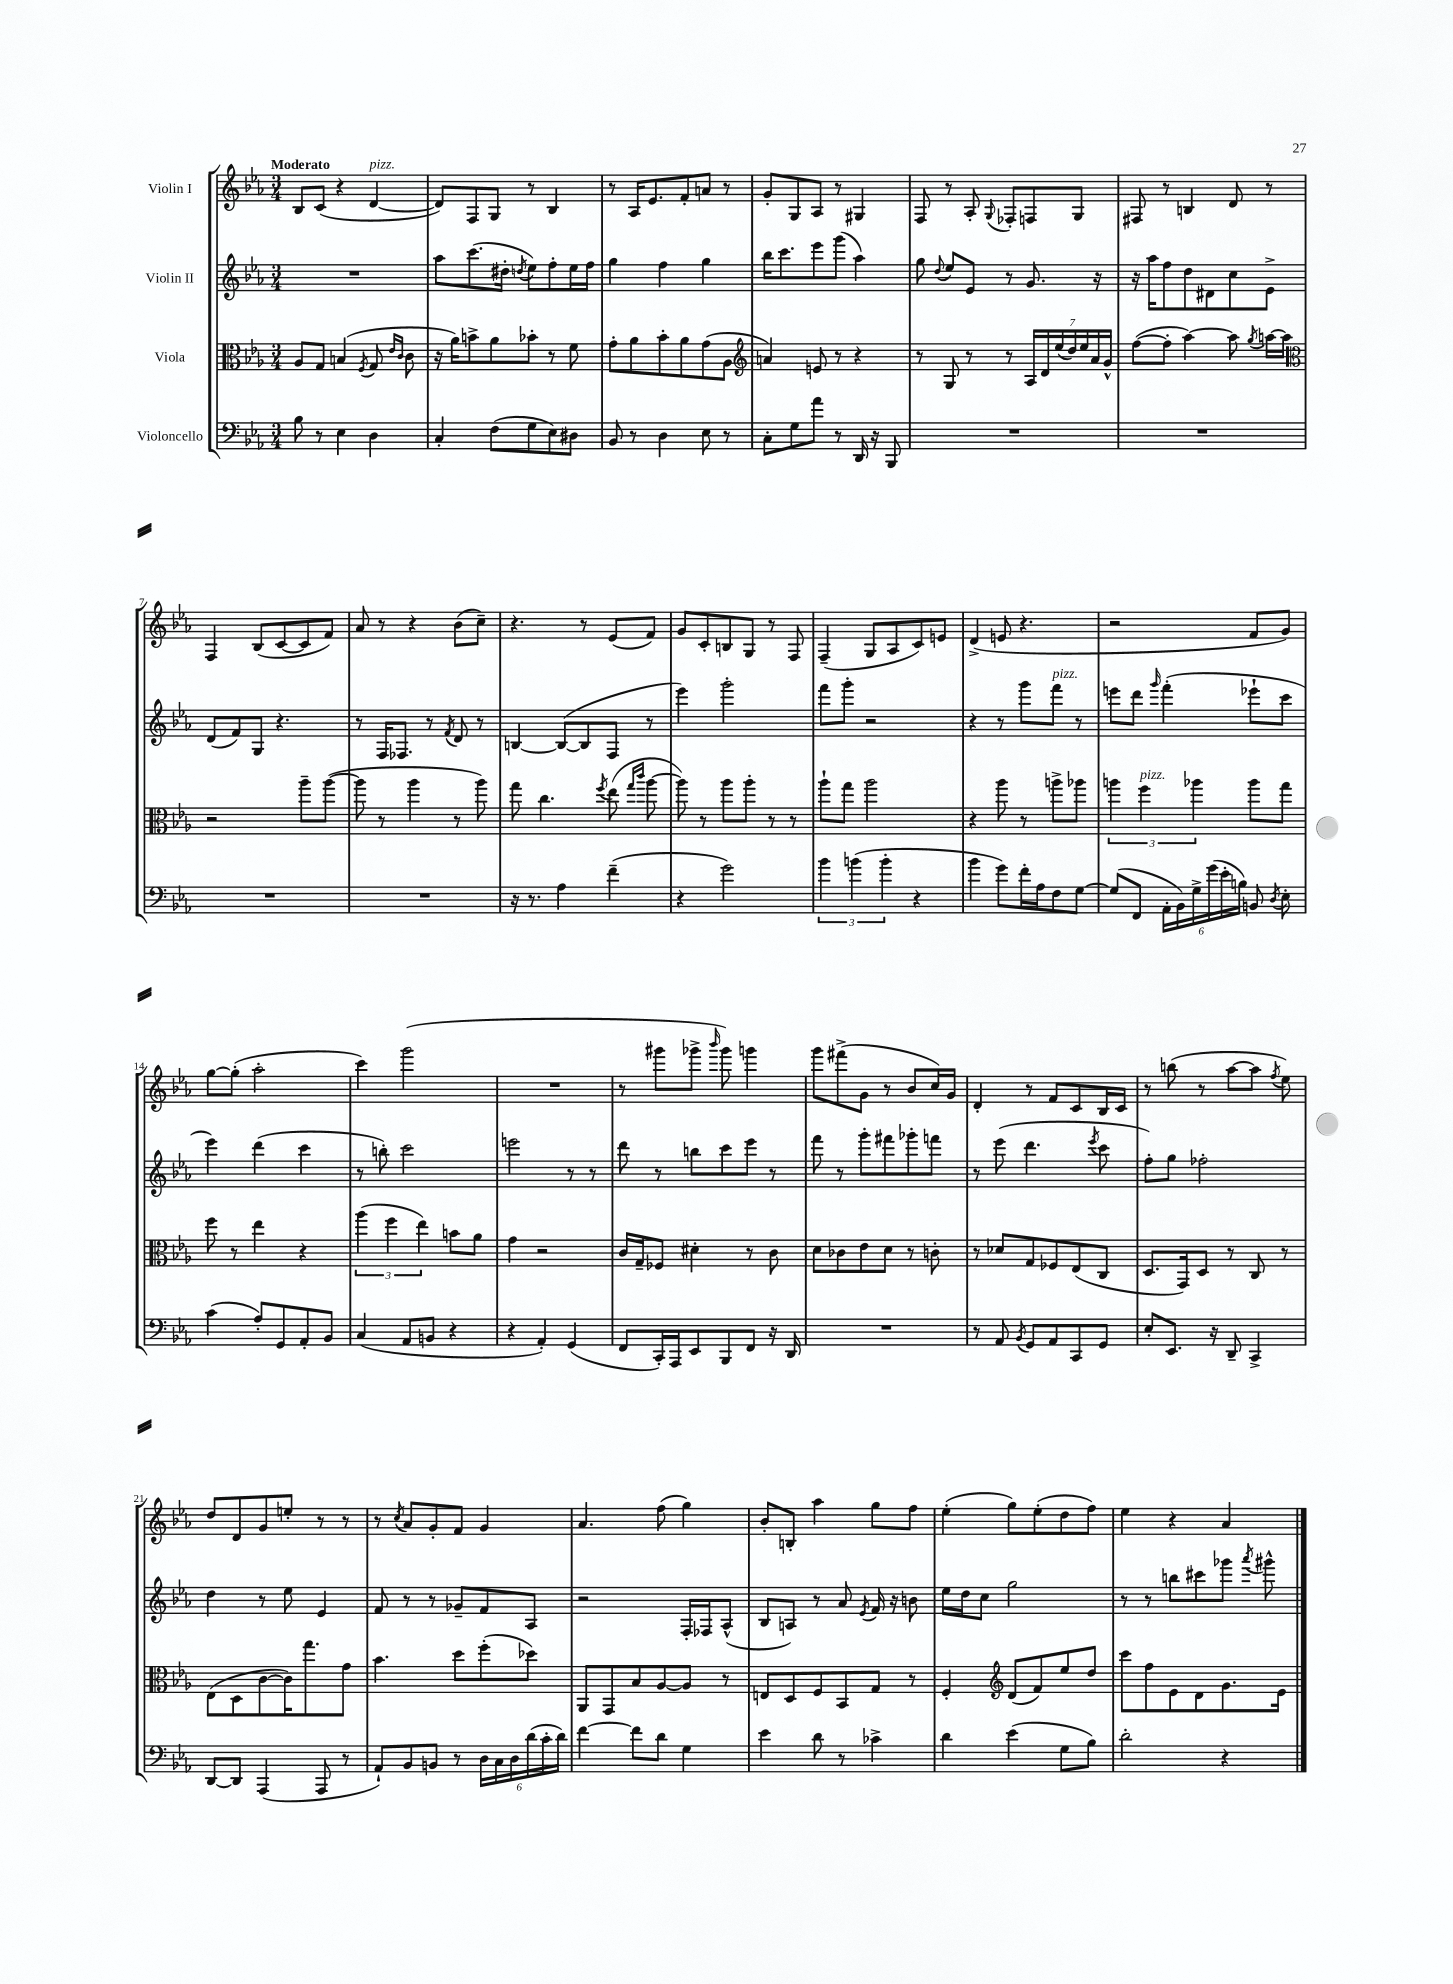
<<
\new StaffGroup <<
\new Staff = "s0" \with { instrumentName = "Violin I" } {
    \clef treble \key ees \major \numericTimeSignature \time 3/4 \tempo "Moderato"
    \autoBeamOff bes8[ c'8]( r4 d'4~^\markup { \italic "pizz." } |
    d'8[) f8 g8] r8 bes4 |
    r8 aes16[ ees'8. f'8-. a'8] r8 |
    g'8[-. g8 aes8] r8 gis4 |
    f8 r8 aes8-. \appoggiatura { g8 } fes8[-. f8 g8] |
    fis8 r8 b4 d'8 r8 |
    f4 bes8[( c'8~ c'8 f'8]) |
    aes'8 r8 r4 bes'8[( c''8]--) |
    r4. r8 ees'8[( f'8]) |
    g'8[ c'8-. b8 g8] r8 f8 |
    f4--( g8[ aes8 c'8) e'8] |
    d'4->( e'8 r4. |
    r2 f'8[ g'8]) |
    g''8[~ g''8]-.( aes''2-. |
    c'''4) g'''2( |
    R2. |
    r8 gis'''8[ ges'''8]-> \grace { bes'''16 } ges'''8) g'''4 |
    g'''8[ fis'''8->( g'8] r8 bes'8[ c''16) g'16] |
    d'4-. r8 f'8[ c'8 bes16 c'16] |
    r8 b''8( r8 aes''8[~ aes''8] \acciaccatura { f''8 } ees''8) |
    d''8[ d'8 g'8 e''8]-. r8 r8 |
    r8 \acciaccatura { c''8 } aes'8[ g'8-. f'8] g'4 |
    aes'4. f''8( g''4) |
    bes'8[-. b8]-. aes''4 g''8[ f''8] |
    ees''4-.( g''8[) ees''8-.( d''8 f''8]) |
    ees''4 r4 aes'4 \bar "|." |
}
\new Staff = "s1" \with { instrumentName = "Violin II" } {
    \clef treble \key ees \major \numericTimeSignature \time 3/4
    \autoBeamOff R2. |
    aes''8[ c'''8.( dis''16]-. \acciaccatura { d''8 } ees''8[) f''8-. ees''16 f''16] |
    g''4 f''4 g''4 |
    bes''16[ c'''8. ees'''8 g'''8]( aes''4) |
    g''8 \appoggiatura { d''8 } ees''8[ ees'8] r8 g'8. r16 |
    r16 aes''16[ f''8 d''8 dis'8 c''8 ees'8]-> |
    d'8[( f'8) g8] r4. |
    r8 f16[ fes8.] r8 \acciaccatura { f'8 } d'8 r8 |
    b4~ b8[~( b8 f8] r8 |
    ees'''4) g'''2-. |
    f'''8[ g'''8]-. r2 |
    r4 r8 g'''8[ f'''8]^\markup { \italic "pizz." } r8 |
    e'''8[ d'''8] \grace { g'''16 } f'''4-.( ees'''8[-! c'''8] |
    ees'''4) d'''4( c'''4 |
    r8 b''8-.) c'''2 |
    e'''2 r8 r8 |
    d'''8 r8 b''8[ c'''8 ees'''8] r8 |
    f'''8 r8 g'''8[-. fis'''8 ges'''8-. f'''8] |
    r8 ees'''8( d'''4. \acciaccatura { ees'''8 } c'''8 |
    f''8[-.) g''8] fes''2-. |
    d''4 r8 ees''8 ees'4 |
    f'8 r8 r8 ges'8[-- f'8 aes8] |
    r2 f16[-. fes16 aes8]-^( |
    bes8[ a8]) r8 aes'8 \acciaccatura { ees'8 } f'16 r16 b'8 |
    ees''16[ d''16 c''8] g''2 |
    r8 r8 b''8[ cis'''8 ges'''8] \acciaccatura { aes'''8 } gis'''8-^ \bar "|." |
}
\new Staff = "s2" \with { instrumentName = "Viola" } {
    \clef alto \key ees \major \numericTimeSignature \time 3/4
    \autoBeamOff aes8[ g8] b4( \acciaccatura { f8 } g8 \grace { ees'16[ c'16] } c'8 |
    r16 aes'16[) b'8-> aes'8 bes'8]-. r8 f'8 |
    g'8[-. aes'8 bes'8-. aes'8 g'8( aes8] |
    \clef treble a'4) e'8 r8 r4 |
    r8 g8 r8 r8 \tuplet 7/4 { aes16[ d'16 ees''16( d''16) ees''16 aes'16 g'16]-^ } |
    f''8[~( f''8]-. aes''4~) aes''8 \acciaccatura { g''8 } a''16[~ a''16] |
    \clef alto r2 aes''8[-- aes''8]~( |
    aes''8 r8 aes''4 r8 aes''8) |
    g''8 c''4. \acciaccatura { f''8 } ees''8( \grace { g''16[ c'''16] } aes''8~ |
    aes''8) r8 aes''8[ aes''8]-. r8 r8 |
    aes''8[-! g''8] aes''2 |
    r4 aes''8 r8 a''8[-> aes''8] |
    \tuplet 3/2 { a''4 f''4^\markup { \italic "pizz." } aes''4 } aes''8[ g''8] |
    f''8 r8 ees''4 r4 |
    \tuplet 3/2 { aes''4( f''4 ees''4) } b'8[ aes'8] |
    g'4 r2 |
    c'16[ g16-- fes8] dis'4-. r8 c'8 |
    d'8[ ces'8 ees'8 d'8] r8 c'8-. |
    r8 des'8[ g8 fes8 ees8( c8] |
    d8.[ g,16) d8] r8 c8 r8 |
    ees8[( d8 c'8~ c'16) g''8. g'8] |
    bes'4. d''8[ f''8-.( des''8]) |
    aes,8[ g,8 bes8 aes8~ aes8] r8 |
    e8[ d8 f8 bes,8 g8] r8 |
    f4-. \clef treble d'8[( f'8) ees''8 d''8] |
    c'''8[ f''8 ees'8 d'8 g'8. ees'16] \bar "|." |
}
\new Staff = "s3" \with { instrumentName = "Violoncello" } {
    \clef bass \key ees \major \numericTimeSignature \time 3/4
    \autoBeamOff bes8 r8 ees4 d4 |
    c4-. f8[( g8 ees8) dis8] |
    bes,8 r8 d4 ees8 r8 |
    c8[-. g8 aes'8] r8 d,16 r16 bes,,8 |
    R2. |
    R2. |
    R2. |
    R2. |
    r16 r8. aes4 f'4--( |
    r4 g'2) |
    \tuplet 3/2 { bes'4 b'4( b'4-. } r4 |
    bes'4 g'8[) f'16-. aes16 f8 g8]~ |
    g8[( f,8] \tuplet 6/4 { aes,16[-. bes,16) g16-> g'16( ees'16-. b16]) } b,8 \acciaccatura { d8 } ees8-. |
    c'4( aes8[-.) g,8 aes,8-. bes,8] |
    c4( aes,8[ b,8] r4 |
    r4 aes,4-.) g,4( |
    f,8[ c,16-.) aes,,16 ees,8 bes,,8 f,8] r16 d,16 |
    R2. |
    r8 aes,8 \acciaccatura { bes,8 } g,8[ aes,8 c,8 g,8] |
    ees8[-. ees,8.] r16 d,8-- c,4-> |
    d,8[~ d,8] aes,,4( aes,,8 r8 |
    aes,8[-!) bes,8 b,8] r8 \tuplet 6/4 { d16[ c16 d16 d'16( c'16-. d'16]) } |
    f'4~ f'8[ d'8] g4 |
    ees'4 d'8 r8 ces'4-> |
    d'4 ees'4( g8[ bes8]) |
    d'2-. r4 \bar "|." |
}
>>
>>
